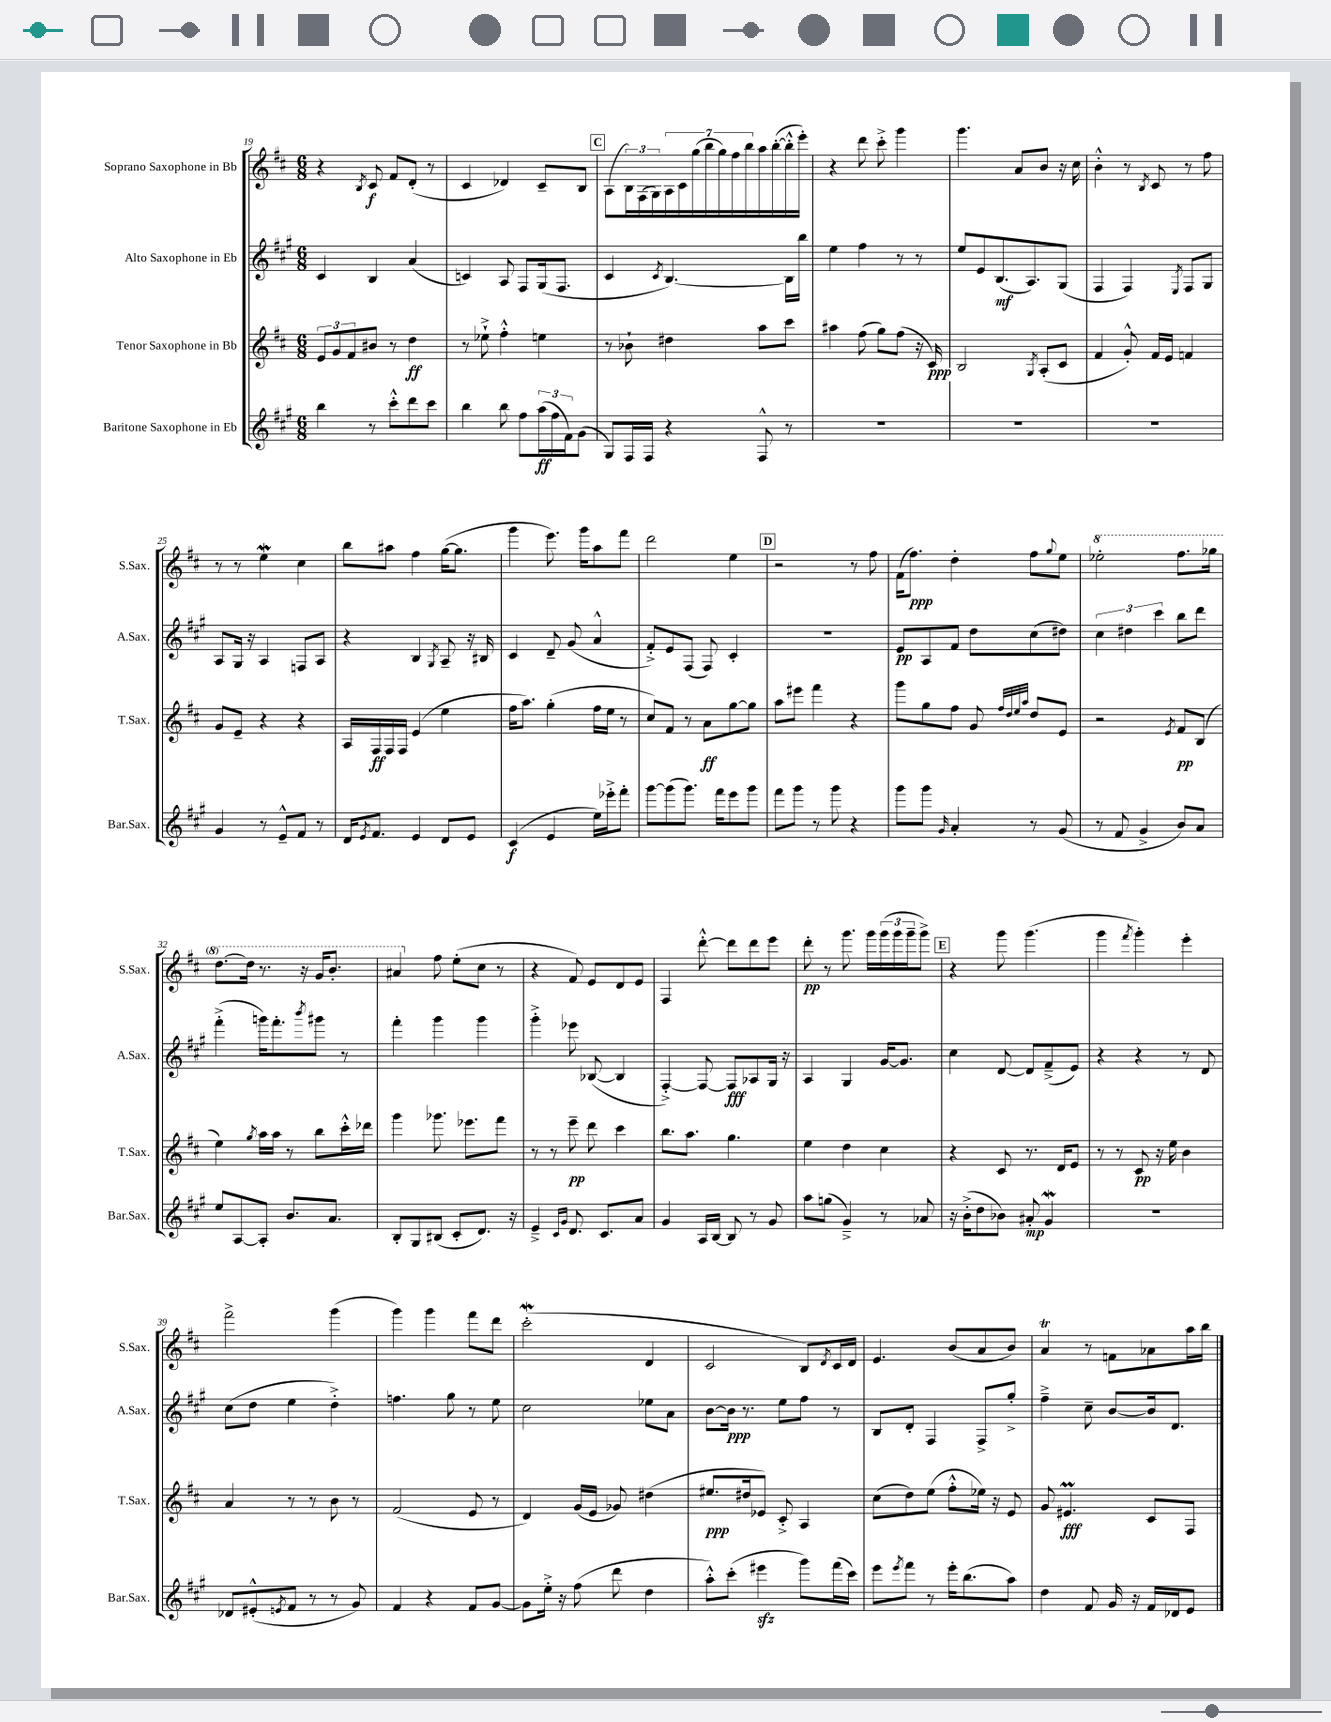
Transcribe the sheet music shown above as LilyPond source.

<<
\new StaffGroup <<
\new Staff = "s0" \with { instrumentName = "Soprano Saxophone in Bb" shortInstrumentName = "S.Sax." } {
    \clef treble \key d \major \numericTimeSignature \time 6/8
    r4 \acciaccatura { b8 } cis'8\f fis'8 d'8-.( r8 |
    cis'4 des'4) cis'8-- b8 |
    \mark \markup { \box "C" } a8( \tuplet 3/2 { b16) fis16( g16) } \tuplet 7/4 { a16 cis'16 g''16( b''16 g''16) fis''16 b''16 } a''16 b''16~-.( b''16-.-^ e'''16-.) |
    r4 d'''8 cis'''8-.-> g'''4 |
    g'''4. a'8 b'8 r16 cis''16 |
    b'4-.-^ r8 \acciaccatura { b8 } cis'8 r8 fis''8 |
    r8 r8 e''4\mordent cis''4 |
    b''8 ais''8 fis''4 g''16~( g''8. |
    g'''4 e'''8.) g'''16 a''8 fis'''8 |
    d'''2 e''4 |
    \mark \markup { \box "D" } r2 r8 fis''8 |
    fis'16( fis''8.\ppp) d''4-. fis''8 \appoggiatura { g''8 } e''8 |
    \ottava #1 ees'''2-. fis'''8. ges'''16 |
    d'''8.~ d'''16 r8. r16 g''16 b''8.-. |
    ais''4 \ottava #0 fis''8 e''8-.( cis''8 r8 |
    r4 fis'8) e'8 d'8 e'8 |
    fis4 d'''8~-.-^ d'''8 d'''8 e'''8 |
    d'''8-.\pp r8 g'''8. g'''16 \tuplet 3/2 { g'''16( g'''16 g'''16-- } g'''8->) |
    \mark \markup { \box "E" } r4 g'''8 g'''4.( |
    g'''4 \acciaccatura { fis'''8 } g'''4-.) e'''4-. |
    fis'''2-> g'''4( |
    g'''4) g'''4 fis'''8 d'''8 |
    cis'''2-.\mordent( d'4 |
    cis'2 b8) \acciaccatura { d'8 } cis'16 d'16 |
    e'4. b'8( a'8 b'8) |
    a'4\trill r8 f'8 aes'8 a''16 b''16 \bar "|." |
}
\new Staff = "s1" \with { instrumentName = "Alto Saxophone in Eb" shortInstrumentName = "A.Sax." } {
    \clef treble \key a \major \numericTimeSignature \time 6/8
    cis'4 b4 a'4( |
    c'4) a8 fis8 gis16( fis8. |
    \mark \markup { \box "C" } cis'4 \acciaccatura { cis'8 } b4.~) b16 b''16 |
    e''4 fis''4 r8 r8 |
    e''8 e'8 b8.\mf( a8.) gis8( |
    fis4 fis4) \acciaccatura { e8 } fis8 gis8 |
    a8 gis16 r16 a4 f8 a8 |
    r4 b4 \acciaccatura { gis8 } a8-- r16 bis16 |
    cis'4 d'8-- gis'8( a'4-^ |
    fis'8-.->) e'8 fis8( fis8) cis'4-. |
    \mark \markup { \box "D" } R2. |
    e'8\pp a8 fis'8 d''8 cis''8( dis''8) |
    \tuplet 3/2 { cis''4 dis''4 cis'''4 } b''8 d'''8 |
    fis'''4-.->( g'''16) fis'''8.-. \acciaccatura { b'''8 } gis'''8 r8 |
    fis'''4-. gis'''4 gis'''4 |
    gis'''4-.-> ees'''8 bes8~( bes4 |
    fis4~-.->) fis8~ fis8\fff aes8 gis16 r16 |
    a4 gis4 gis'16~ gis'8. |
    \mark \markup { \box "E" } cis''4 d'8~ d'8 fis'8--->( e'8) |
    r4 r4 r8 d'8 |
    cis''8( d''8 e''4 d''4-.->) |
    f''4. gis''8 r8 e''8 |
    cis''2 ees''8 a'8 |
    b'8~ b'16\ppp r8. e''8 fis''8 r8 |
    b8 d'8-. fis4 fis8-> gis''8-.-> |
    fis''4---> cis''8-- b'8~ b'16 d'8. \bar "|." |
}
\new Staff = "s2" \with { instrumentName = "Tenor Saxophone in Bb" shortInstrumentName = "T.Sax." } {
    \clef treble \key d \major \numericTimeSignature \time 6/8
    \tuplet 3/2 { e'8 g'8 fis'8 } bis'8 r8 d''4\ff |
    r8 ees''8-!-> fis''4-.-^ e''4 |
    \mark \markup { \box "C" } r8 bes'8-! dis''4 a''8 cis'''8 |
    ais''4 fis''8( g''8) fis''8( r16 cis'16\ppp) |
    b2 \acciaccatura { g8 } a8-.( cis'8 |
    fis'4 g'8-.-^) fis'16 e'16 f'4 |
    g'8 e'8-- r4 r4 |
    a16 fis16\ff fis16 fis16 e'4( e''4 |
    fis''16 a''8.) g''4-.( fis''16 e''16 r8 |
    cis''8) fis'8 r8 a'8\ff g''8~ g''8 |
    \mark \markup { \box "D" } a''8 eis'''8 fis'''4 r4 |
    g'''8 g''8 fis''8 g'8 \grace { fis''32 d''32 e''32 a''32 } d''8 e'8 |
    r2 \acciaccatura { e'8 } fis'8\pp b8( |
    e''4) \acciaccatura { g''8 } a''16 a''16 r8 b''8 cis'''16-.-^ des'''16 |
    g'''4 ges'''8. ees'''8. fis'''8 |
    r8 r8 e'''8--\pp d'''8 cis'''4 |
    b''8. a''8. g''4. |
    e''4 d''4 cis''4 |
    \mark \markup { \box "E" } r4 cis'8 r8. d'16 e'8 |
    r8 r8 cis'8\pp r16 e''16 b'4 |
    a'4 r8 r8 b'8 r8 |
    fis'2( e'8 r8 |
    d'4) g'16( e'16 ges'8) dis''4( |
    eis''8.\ppp dis''16 ees'8) cis'8-.-> a4 |
    cis''8( d''8) e''8( fis''8-.-^ ees''16) r16 e'8 |
    g'8 eis'4.\prall\fff cis'8 fis8 \bar "|." |
}
\new Staff = "s3" \with { instrumentName = "Baritone Saxophone in Eb" shortInstrumentName = "Bar.Sax." } {
    \clef treble \key a \major \numericTimeSignature \time 6/8
    b''4 r8 cis'''8-.-^ d'''8 cis'''8 |
    b''4 b''8 fis''8 \tuplet 3/2 { a''16\ff( fis''16 fis'16) } gis'8( |
    \mark \markup { \box "C" } gis8) fis16 fis16 r4 fis8-^ r8 |
    R2. |
    R2. |
    R2. |
    gis'4 r8 e'8---^ fis'8 r8 |
    d'16 \acciaccatura { e'8 } fis'8. e'4 d'8 e'8 |
    cis'4\f( e'4 e''16) ees'''16-.-> fis'''8-. |
    gis'''8~ gis'''8( gis'''8.) fis'''16 e'''8 gis'''8 |
    \mark \markup { \box "D" } fis'''8 gis'''8 r8 gis'''8 r4 |
    gis'''8 gis'''8 \grace { gis'16 } a'4-. r8 gis'8( |
    r8 fis'8 gis'4-> b'8) a'8 |
    e''8 a8~ a8-. b'8. a'8. |
    b8-. gis8 bis8( cis'8-. d'8.) r16 |
    e'4---> \grace { cis'16 gis'16 } d'8. cis'8. a'8 |
    gis'4 a16 b16~ b8 r8 gis'8 |
    a''8 g''8( gis'4--->) r8 aes'8 |
    \mark \markup { \box "E" } r16 b'16-.->( d''8 bes'8) ais'8-.\mp gis'4\mordent |
    R2. |
    des'8 eis'8-.-^( \acciaccatura { e'8 } fis'8 r8 r8 gis'8) |
    fis'4 r4 fis'8 gis'8~ |
    gis'8 e''16-.-> r16 fis''8( d'''8 d''4 |
    a''8-.-^) cis'''8-.( eis'''4\sfz gis'''8) fis'''16( cis'''16) |
    e'''8 \acciaccatura { e'''8 } fis'''8 r8 e'''16-. b''8.( a''8) |
    d''4 fis'8 gis'16 r16 fis'16 des'16 e'8 \bar "|." |
}
>>
>>
\layout { \context { \Score currentBarNumber = #19 } }
